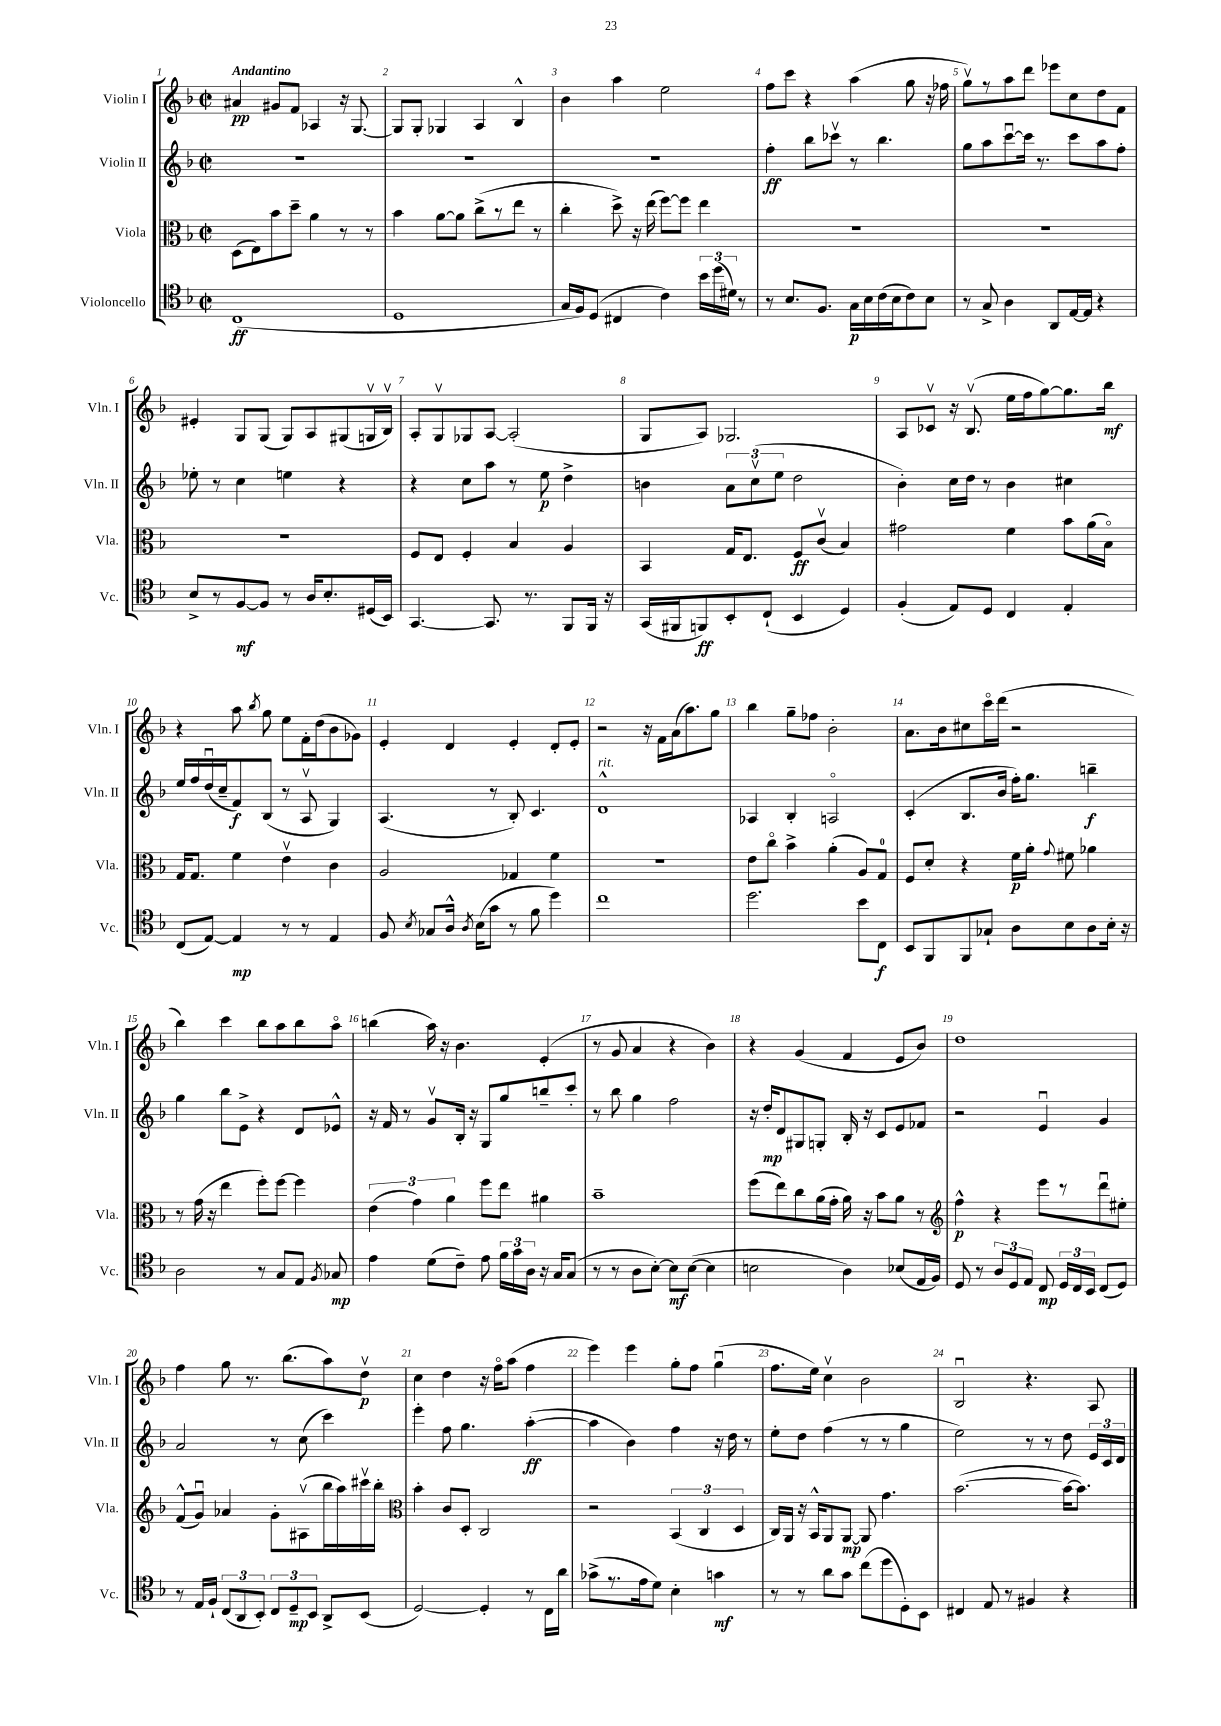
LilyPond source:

<<
\new StaffGroup <<
\new Staff = "s0" \with { instrumentName = "Violin I" shortInstrumentName = "Vln. I" } {
    \clef treble \key f \major \defaultTimeSignature \time 2/2 \tempo "Andantino"
    \autoBeamOff ais'4\pp gis'8[ f'8] aes4 r16 g8.~ |
    g8[ g8]-. ges4 a4 bes4-^ |
    bes'4 a''4 e''2 |
    f''8[ c'''8] r4 a''4( g''8 r16 fes''16 |
    g''8[\upbow) r8 a''8 d'''8] ees'''8[ c''8 d''8 f'8] |
    eis'4-. g8[ g8]( g8[) a8 gis8( g16\upbow bes16]\upbow) |
    a8[-. g8\upbow ges8 a8]~ a2-.( |
    g8[ a8]) ges2. |
    a8[ ces'8]\upbow r16 bes8.\upbow( e''16[ f''16 g''8~) g''8. bes''16]\mf |
    r4 a''8 \acciaccatura { bes''8 } g''8 e''8[ f'16-. d''16( bes'8 ges'8]) |
    e'4-. d'4 e'4-. d'8[-. e'8]-. |
    r2 r16 f'16[ a'16( a''8.) g''8] |
    bes''4 g''8[-- fes''8] bes'2-. |
    a'8.[ bes'16 cis''8 c'''16\flageolet d'''16]( r2 |
    bes''4) c'''4 bes''8[ a''8 bes''8 a''8]\flageolet |
    b''4( a''16) r16 bes'4. e'4-.( |
    r8 g'8 a'4 r4 bes'4) |
    r4 g'4( f'4 e'8[ bes'8]) |
    d''1 |
    f''4 g''8 r8. bes''8.[( a''8) d''8]\upbow\p |
    c''4 d''4 r16 f''16[\flageolet a''8]( f''4 |
    e'''4) e'''4 g''8[-. f''8] g''4\downbow( |
    f''8.[ e''16]) c''4\upbow bes'2 |
    bes2\downbow r4. a8 \bar "|." |
}
\new Staff = "s1" \with { instrumentName = "Violin II" shortInstrumentName = "Vln. II" } {
    \clef treble \key f \major \defaultTimeSignature \time 2/2
    \autoBeamOff R1 |
    R1 |
    R1 |
    f''4-.\ff bes''8[ ces'''8]\upbow r8 bes''4. |
    g''8[ a''8 c'''8~\downbow c'''16] r8. c'''8[ a''8 f''8]-. |
    ees''8-. r8 c''4 e''4 r4 |
    r4 c''8[ a''8] r8 e''8\p d''4-> |
    b'4 \tuplet 3/2 { a'8[ c''8\upbow( e''8] } d''2 |
    bes'4-.) c''16[ d''16] r8 bes'4 cis''4 |
    e''16[ f''16 d''16\downbow( c''16-- f'8\f) bes8]( r8 a8\upbow g4) |
    a4.( r8 bes8-.) c'4. |
    d'1-^^\markup { \italic "rit." } |
    aes4 bes4-. a2\flageolet |
    c'4-.( bes8.[ bes'16] f''16[-.) g''8.] b''4--\f |
    g''4 bes''8[ e'8]-> r4 d'8[ ees'8]-^ |
    r16 f'16 r8 g'8[\upbow bes16]-. r16 g8[ g''8 b''8-- c'''8]-. |
    r8 bes''8 g''4 f''2 |
    r16 d''16[-.\mp d'8 gis8 g8]-. bes16-. r16 c'8[ e'8 fes'8] |
    r2 e'4\downbow g'4 |
    a'2 r8 c''8( c'''4) |
    e'''4-. f''8 g''4. a''4~-.\ff( |
    a''4 bes'4) f''4 r16 d''16 r8 |
    e''8[-. d''8] f''4( r8 r8 g''4 |
    e''2) r8 r8 d''8 \tuplet 3/2 { e'16[ c'16 d'16] } \bar "|." |
}
\new Staff = "s2" \with { instrumentName = "Viola" shortInstrumentName = "Vla." } {
    \clef alto \key f \major \defaultTimeSignature \time 2/2
    \autoBeamOff d8[( e8) bes'8 d''8]-- a'4 r8 r8 |
    bes'4 a'8[~ a'8] c''8[->( r8 e''8] r8 |
    c''4-. d''8->) r16 e''16( f''8[~) f''8] e''4 |
    R1 |
    R1 |
    R1 |
    f8[ e8] f4-. bes4 a4 |
    bes,4 g16[ e8.] f8[\ff c'8]\upbow( bes4) |
    gis'2 f'4 bes'8[ a'16( bes16]\flageolet) |
    g16[ g8.] f'4 e'4\upbow c'4 |
    a2 ges4 f'4 |
    R1 |
    e'8[ c''8]\flageolet bes'4-> a'4-.( a8[) g8]-0 |
    f8[ d'8]-. r4 f'16[\p a'16]-. \appoggiatura { g'8 } fis'8 aes'4 |
    r8 g'16( r16 e''4 f''8[-.) f''8]~ f''4 |
    \tuplet 3/2 { e'4( g'4) a'4 } f''8[ e''8] ais'4 |
    bes'1-- |
    f''8[( e''8) c''8 a'16( g'16]-. a'16) r16 bes'8[ a'8] r8 |
    \clef treble f''4-^\p r4 e'''8[ r8 d'''8\downbow eis''8]-. |
    f'8[-^( g'8]\downbow) aes'4 g'8[-. ais8\upbow( bes''16 a''16) cis'''16\upbow bes''16]-. |
    \clef alto bes'4-. c'8[ d8]-. c2 |
    r2 \tuplet 3/2 { bes,4( c4 d4 } |
    c16[) a,16] r16 bes,16[-^ a,8 a,8]~\mp a,8 g'4. |
    bes'2.~( bes'16[~ bes'8.]) \bar "|." |
}
\new Staff = "s3" \with { instrumentName = "Violoncello" shortInstrumentName = "Vc." } {
    \clef tenor \key f \major \defaultTimeSignature \time 2/2
    \autoBeamOff c1\ff( |
    d1 |
    g16[ f16) d8]( cis4 c'4) \tuplet 3/2 { bes'16[ d''16( dis'16]) } r8 |
    r8 bes8.[ f8.] g16[\p bes16 c'16( bes16 c'8) bes8] |
    r8 g8-> a4 a,8[ e16~ e16] r4 |
    bes8[-> r8 f8~\mf f8] r8 a16[ bes8.-. dis16( bes,16]) |
    g,4.~ g,8. r8. f,8[ f,16] r16 |
    g,16[( fis,16 f,8\ff) bes,8-. c8]-!( bes,4 d4) |
    f4-.( e8[) d8] c4 e4-. |
    c8[( e8]~) e4\mp r8 r8 e4 |
    f8 \acciaccatura { bes8 } ges8[ a16]-^ \acciaccatura { a8 } bes16[( g'8] r8 f'8 d''4) |
    c''1 |
    d''2. bes'8[ c8]\f |
    bes,8[ f,8 f,8 ges8]-! a8[ bes8 a8 bes16]-. r16 |
    a2 r8 g8[ e8] \acciaccatura { f8 } ges8\mp |
    e'4 d'8[( c'8]--) e'8 \tuplet 3/2 { f'16[ g'16 a16] } r16 g16[ g8]( |
    r8 r8 a8[ bes8]~-.) bes8[\mf bes8]~( bes4 |
    b2 a4) bes8[( e16 f16]) |
    d8 r8 \tuplet 3/2 { a8[ d8 e8] } c8\mp \tuplet 3/2 { d16[ c16 bes,16] } c8[( d8]) |
    r8 e16[ f16]-! \tuplet 3/2 { c8[( a,8 bes,8]-.) } \tuplet 3/2 { c8[ d8--\mp bes,8] } a,8[-> bes,8]( |
    d2~) d4-. r8 c16[ a'16] |
    ges'8[->( r8. e'16 d'8]) bes4-. g'4\mf |
    r8 r8 a'8[ g'8] c''8[( d''8 d8-.) bes,8] |
    cis4 e8 r8 fis4 r4 \bar "|." |
}
>>
>>
\layout { \context { \Score \override BarNumber.break-visibility = ##(#f #t #t) barNumberVisibility = #all-bar-numbers-visible } }
